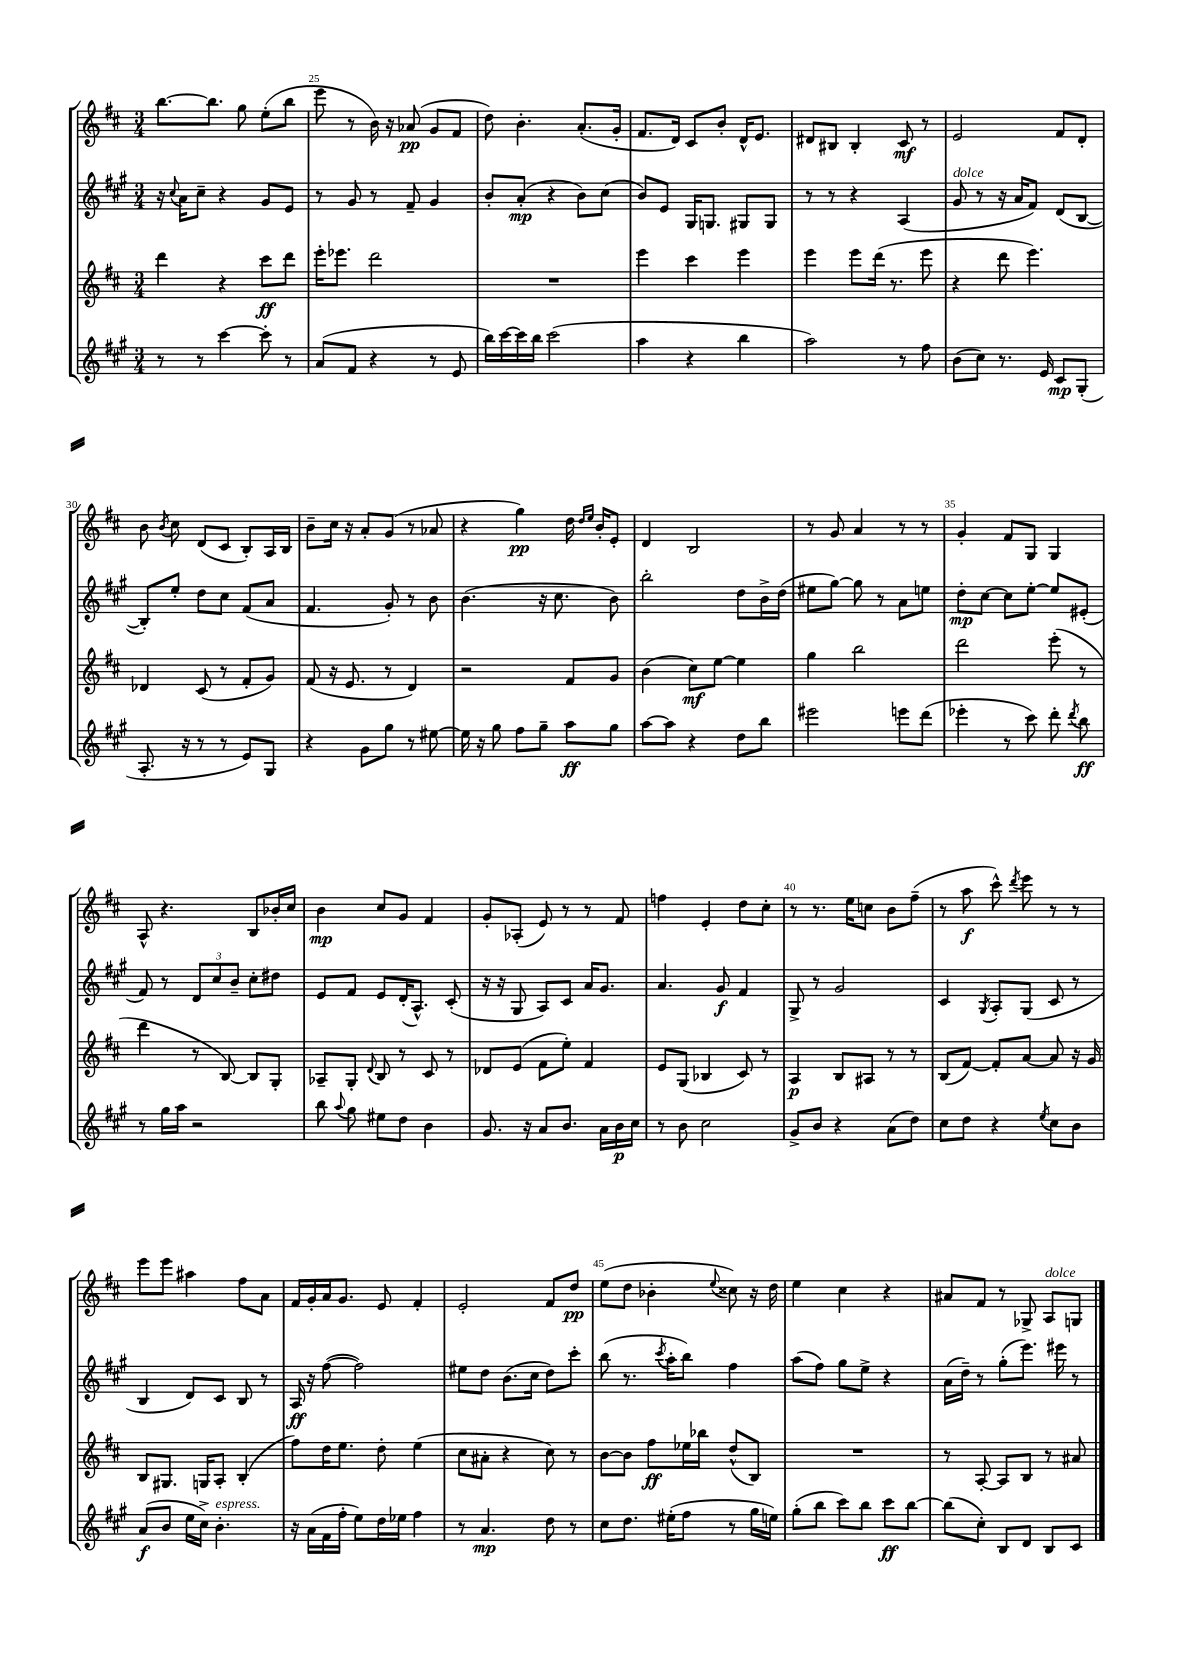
<<
\new StaffGroup <<
\new Staff = "s0" {
    \clef treble \key d \major \numericTimeSignature \time 3/4
    \autoBeamOff b''8.[~ b''8.] g''8 e''8[-.( b''8] |
    e'''8 r8 b'16) r16 aes'8\pp( g'8[ fis'8] |
    d''8) b'4.-. a'8.[-.( g'16]-. |
    fis'8.[ d'16]) cis'8[ b'8]-. d'16[-^ e'8.] |
    dis'8[ bis8] bis4-. cis'8\mf r8 |
    e'2 fis'8[ d'8]-. |
    b'8 \acciaccatura { b'8 } cis''8 d'8[( cis'8] b8[-.) a16 b16] |
    b'8[-- cis''16] r16 a'8[-. g'8]( r8 aes'8 |
    r4 g''4\pp) d''16 \grace { d''16[ e''16] } b'16[-. e'8]-. |
    d'4 b2 |
    r8 g'8 a'4 r8 r8 |
    g'4-. fis'8[ g8] g4 |
    a8-^ r4. b8[ bes'16-. cis''16] |
    b'4\mp cis''8[ g'8] fis'4 |
    g'8[-. aes8]-.( e'8) r8 r8 fis'8 |
    f''4 e'4-. d''8[ cis''8]-. |
    r8 r8. e''16[ c''8] b'8[ fis''8]--( |
    r8 a''8\f cis'''8-^) \acciaccatura { d'''8 } e'''8 r8 r8 |
    e'''8[ e'''8] ais''4 fis''8[ a'8] |
    fis'16[ g'16-. a'16 g'8.] e'8 fis'4-. |
    e'2-. fis'8[ d''8]\pp |
    e''8[( d''8] bes'4-. \appoggiatura { e''8 } cisis''8) r16 d''16 |
    e''4 cis''4 r4 |
    ais'8[ fis'8] r8 ges8-> a8[^\markup { \italic "dolce" } g8] \bar "|." |
}
\new Staff = "s1" {
    \clef treble \key a \major \numericTimeSignature \time 3/4
    \autoBeamOff r16 \appoggiatura { cis''8 } a'16[ cis''8]-- r4 gis'8[ e'8] |
    r8 gis'8 r8 fis'8-- gis'4 |
    b'8[-. a'8]-.\mp( r4 b'8[) cis''8]( |
    b'8[) e'8] gis16[ g8.] gis8[ gis8] |
    r8 r8 r4 a4( |
    gis'8^\markup { \italic "dolce" } r8 r16 a'16[ fis'8]) d'8[( b8]~ |
    b8[-.) e''8]-. d''8[ cis''8] fis'8[( a'8] |
    fis'4. gis'8-.) r8 b'8 |
    b'4.( r16 cis''8. b'8) |
    b''2-. d''8[ b'16-> d''16]( |
    eis''8[ gis''8]~) gis''8 r8 a'8[ e''8] |
    d''8[-.\mp cis''8]~ cis''8[ e''8]~-. e''8[ eis'8]-.( |
    fis'8) r8 \tuplet 3/2 { d'8[ cis''8 b'8]-- } cis''8[-. dis''8] |
    e'8[ fis'8] e'8[ d'16-.( a8.]-^) cis'8-.( |
    r16 r16 gis8 a8[) cis'8] a'16[ gis'8.] |
    a'4. gis'8\f fis'4 |
    gis8-> r8 gis'2 |
    cis'4 \acciaccatura { gis8 } a8[-. gis8]( cis'8 r8 |
    b4 d'8[) cis'8] b8 r8 |
    a16\ff r16 fis''8~( fis''2) |
    eis''8[ d''8] b'8.[( cis''16] d''8[) cis'''8]-. |
    b''8( r8. \acciaccatura { cis'''8 } a''16[-. b''8]) fis''4 |
    a''8[( fis''8]) gis''8[ e''8]-> r4 |
    a'16[( d''16]--) r8 gis''8[-.( e'''8.]) eis'''16 r8 \bar "|." |
}
\new Staff = "s2" {
    \clef treble \key d \major \numericTimeSignature \time 3/4
    \autoBeamOff d'''4 r4 cis'''8[\ff d'''8] |
    e'''16[-. ees'''8.] d'''2 |
    R2. |
    e'''4 cis'''4 e'''4 |
    e'''4 e'''8[ d'''16]( r8. e'''8 |
    r4 d'''8 e'''4.) |
    des'4 cis'8( r8 fis'8[-. g'8]) |
    fis'8( r16 e'8. r8 d'4) |
    r2 fis'8[ g'8] |
    b'4( cis''8[\mf) e''8]~ e''4 |
    g''4 b''2 |
    d'''2 e'''8-.( r8 |
    d'''4 r8 b8~) b8[ g8]-. |
    aes8[-- g8]-. \appoggiatura { d'8 } b8 r8 cis'8 r8 |
    des'8[ e'8]( fis'8[ e''8]-.) fis'4 |
    e'8[ g8]( bes4 cis'8) r8 |
    a4\p b8[ ais8] r8 r8 |
    b8[( fis'8]~) fis'8[-. a'8]~ a'8 r16 g'16 |
    b8[ gis8.] g16[ a8]-. b4-.( |
    fis''8[) d''16 e''8.] d''8-. e''4( |
    cis''8[ ais'8]-. r4 cis''8) r8 |
    b'8[~ b'8] fis''8[\ff ees''16 bes''16] d''8[-^( b8]) |
    R2. |
    r8 a8~-. a8[ b8] r8 ais'8 \bar "|." |
}
\new Staff = "s3" {
    \clef treble \key a \major \numericTimeSignature \time 3/4
    \autoBeamOff r8 r8 cis'''4~ cis'''8-. r8 |
    a'8[( fis'8] r4 r8 e'8 |
    b''16[) cis'''16~ cis'''16 b''16] cis'''2( |
    a''4 r4 b''4 |
    a''2) r8 fis''8 |
    b'8[( cis''8]) r8. e'16 cis'8[\mp gis8]-.( |
    a8.-. r16 r8 r8 e'8[) gis8] |
    r4 gis'8[ gis''8] r8 eis''8~ |
    eis''16 r16 gis''8 fis''8[ gis''8]-- a''8[\ff gis''8] |
    a''8[~ a''8] r4 d''8[ b''8] |
    eis'''2 e'''8[ d'''8]( |
    ees'''4-. r8 cis'''8) d'''8-. \acciaccatura { d'''8 } b''8\ff |
    r8 gis''16[ a''16] r2 |
    b''8 \appoggiatura { a''8 } gis''8 eis''8[ d''8] b'4 |
    gis'8. r16 a'8[ b'8.] a'16[ b'16\p cis''16] |
    r8 b'8 cis''2 |
    gis'8[-> b'8] r4 a'8[( d''8]) |
    cis''8[ d''8] r4 \acciaccatura { e''8 } cis''8[ b'8] |
    a'8[\f( b'8] e''16[ cis''16]->) b'4.-.^\markup { \italic "espress." } |
    r16 a'16[( fis'16 fis''16]-. e''8[) d''16 ees''16] fis''4 |
    r8 a'4.\mp d''8 r8 |
    cis''8[ d''8.] eis''16[-.( fis''8] r8 gis''16[ e''16]) |
    gis''8[-.( b''8] cis'''8[) b''8] cis'''8[\ff b''8]~ |
    b''8[( cis''8]-.) b8[ d'8] b8[ cis'8] \bar "|." |
}
>>
>>
\layout { \context { \Score currentBarNumber = #24 \override BarNumber.break-visibility = ##(#f #t #t) barNumberVisibility = #(every-nth-bar-number-visible 5) } }
